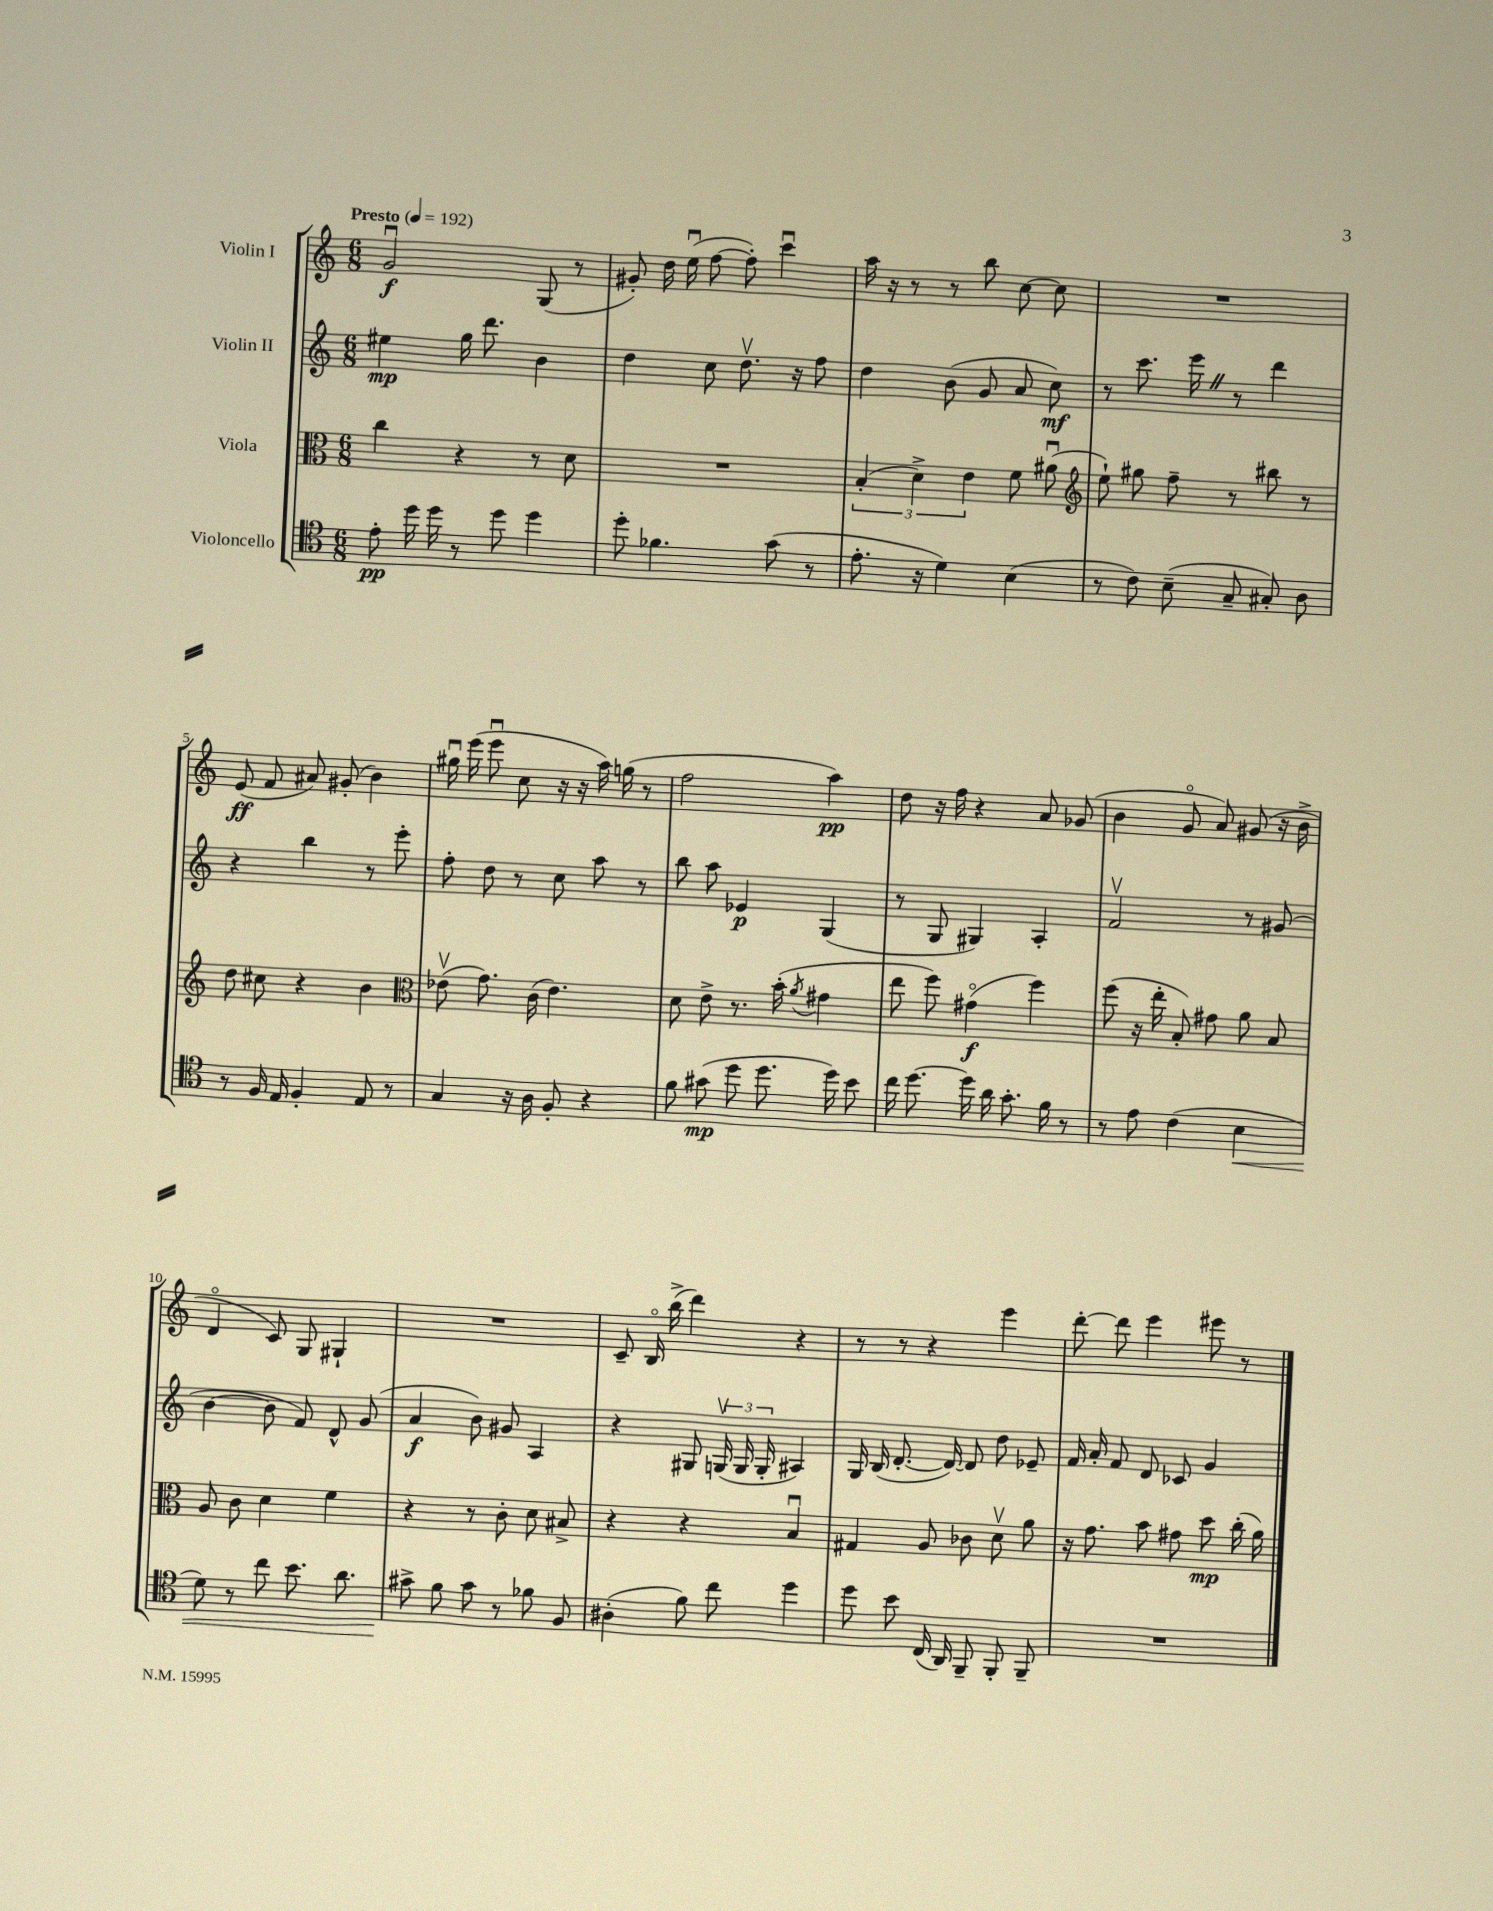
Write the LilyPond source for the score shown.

<<
\new StaffGroup <<
\new Staff = "s0" \with { instrumentName = "Violin I" } {
    \clef treble \key c \major \numericTimeSignature \time 6/8 \tempo "Presto" 4 = 192
    \autoBeamOff g'2\downbow\f g8( r8 |
    gis'8-.) d''16 e''16\downbow( f''8~ f''8-.) c'''4\downbow |
    a''16 r16 r8 r8 b''8 c''8~ c''8 |
    R2. |
    e'8\ff( f'8 ais'8) gis'8-.( b'4) |
    gis''16\downbow e'''16( e'''8\downbow c''8 r16 r16 a''16) g''16( r8 |
    f''2 a''4\pp) |
    d''8 r16 f''16 r4 a'8 ges'8( |
    b'4 g'8\flageolet a'8) gis'8( r16 b'16-> |
    d'4\flageolet c'8) g8 gis4-! |
    R2. |
    c'8-- b16\flageolet b''16->( d'''4) r4 |
    r8 r8 r4 e'''4 |
    d'''8~-. d'''8 e'''4 eis'''8 r8 \bar "|." |
}
\new Staff = "s1" \with { instrumentName = "Violin II" } {
    \clef treble \key c \major \numericTimeSignature \time 6/8
    \autoBeamOff eis''4\mp g''16 d'''8. b'4 |
    d''4 c''8 d''8.\upbow r16 f''8 |
    d''4 b'8( g'8 a'8 c''8\mf) |
    r8 c'''8. e'''16 \once \override BreathingSign.text = \markup { \musicglyph "scripts.caesura.straight" } \breathe r8 d'''4 |
    r4 b''4 r8 e'''8-. |
    f''8-. d''8 r8 c''8 a''8 r8 |
    b''8 a''8 ees'4\p g4( |
    r8 g8 gis4) a4-. |
    f'2\upbow r8 gis'8( |
    b'4~ b'8 f'8) d'8-^ g'8( |
    a'4\f b'8) gis'8 a4 |
    r4 gis8 \tuplet 3/2 { g16\upbow( g16 g16-. } ais4) |
    g16 b16( d'8.~-. d'16~) d'8 d''8 ees'8-- |
    f'16 a'16-. f'8 d'8 ces'8 g'4 \bar "|." |
}
\new Staff = "s2" \with { instrumentName = "Viola" } {
    \clef alto \key c \major \numericTimeSignature \time 6/8
    \autoBeamOff c''4 r4 r8 d'8 |
    R2. |
    \tuplet 3/2 { b4-.( d'4->) e'4 } f'8 ais'8\downbow( |
    \clef treble e''8-!) gis''8 f''8-- r8 bis''8 r8 |
    d''8 cis''8 r4 b'4 |
    \clef alto ees'8\upbow( g'8.) c'16( ees'4.) |
    d'8 e'8-> r8. b'16-.( \acciaccatura { a'8 } gis'4 |
    e''8 f''8) gis'4\flageolet\f( f''4) |
    f''8( r16 e''16-. b8-.) gis'8 a'8 b8 |
    a8 c'8 d'4 f'4 |
    r4 r8 c'8-. d'8 bis8-> |
    r4 r4 b4\downbow |
    gis4 a8 ces'8 d'8\upbow a'8 |
    r16 g'8. b'8 gis'8 d''8\mp c''16-.( a'16) \bar "|." |
}
\new Staff = "s3" \with { instrumentName = "Violoncello" } {
    \clef tenor \key c \major \numericTimeSignature \time 6/8
    \autoBeamOff e'8-.\pp d''16 d''16 r8 d''8 d''4 |
    d''8-. fes'4. g'8( r8 |
    e'8.-. r16 d'4) b4( |
    r8 c'8) b8--( g8-- gis8-.) a8 |
    r8 f16 e16 f4-. e8 r8 |
    g4 r16 a16 f8-. r4 |
    f'8 gis'8\mp( d''8 d''8. d''16) b'8 |
    c''16 d''8.~ d''16 a'16 g'8.-. f'16 r8 |
    r8 e'8 c'4( b4\< |
    d'8) r8 c''8 b'8. a'8. |
    gis'8->\! f'8 gis'8 r8 fes'8 f8 |
    ais4-.( f'8) c''8 d''4 |
    d''8 b'8 c16( a,16) f,8-- f,8-. f,8-- |
    R2. \bar "|." |
}
>>
>>
